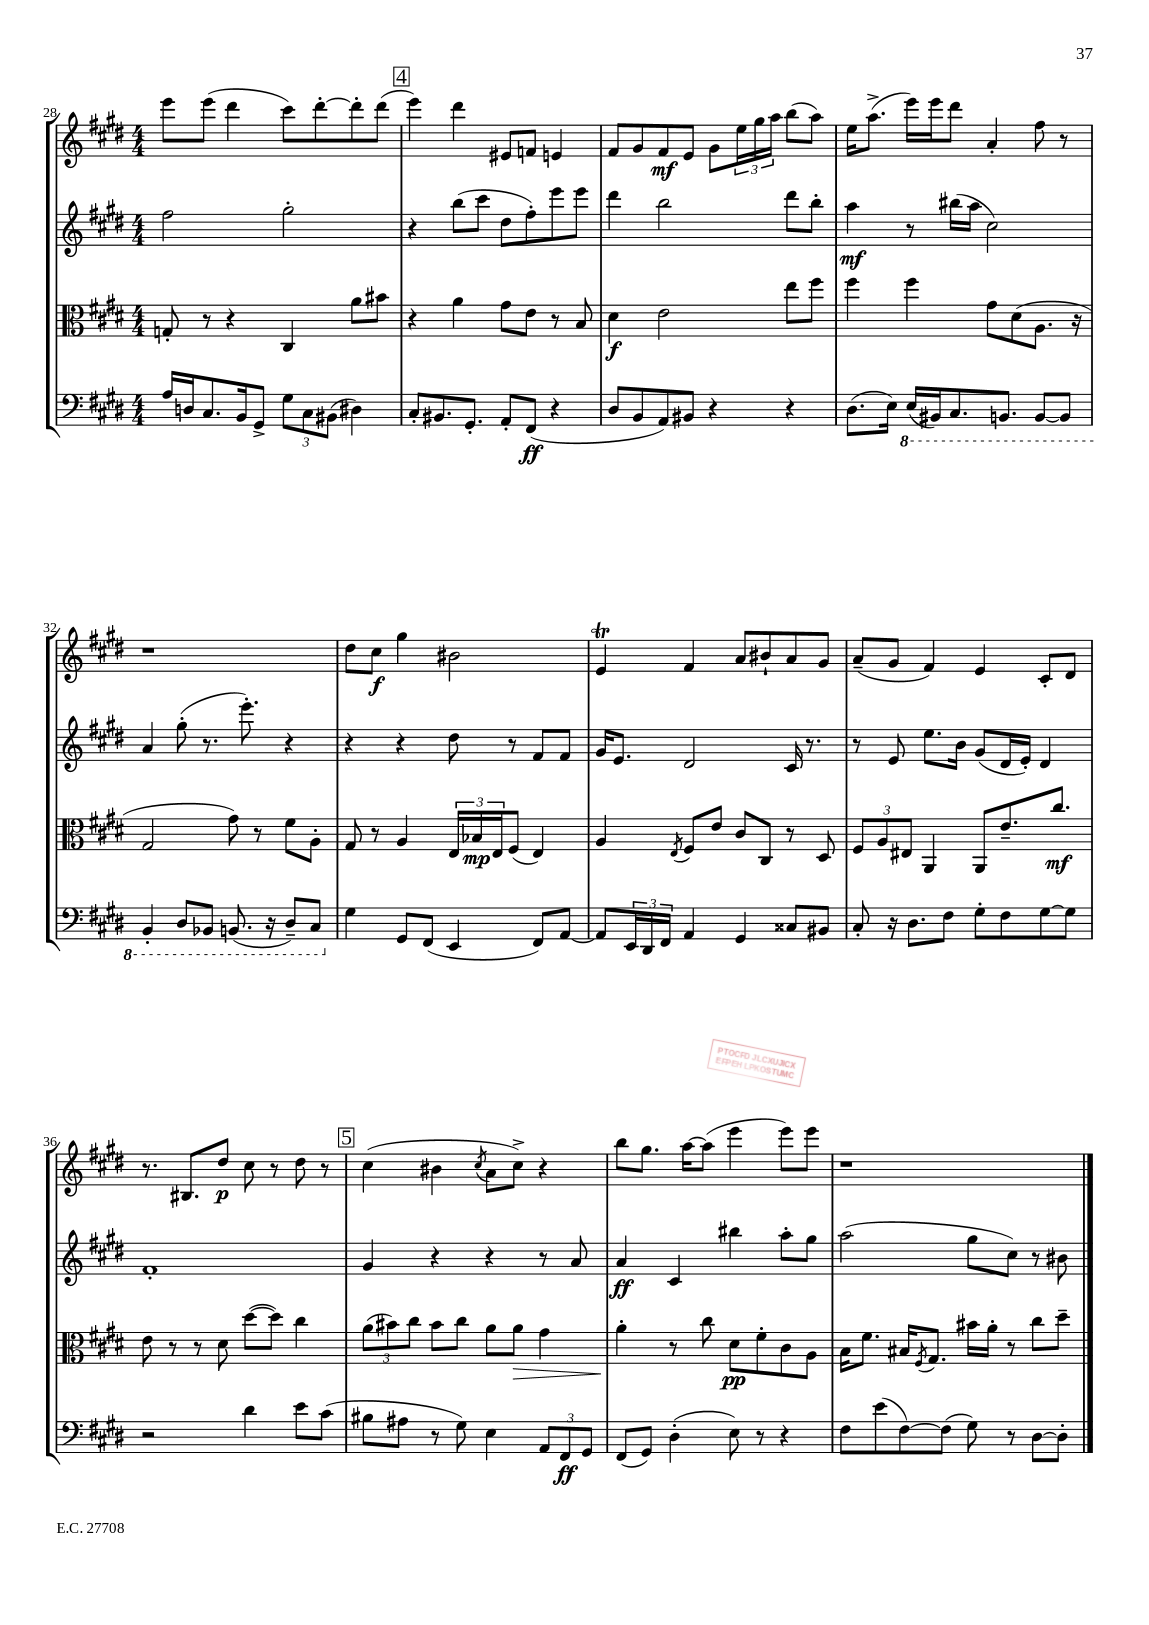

**kern	**dynam	**kern	**dynam	**kern	**dynam	**kern	**dynam
*part4	*part4	*part3	*part3	*part2	*part2	*part1	*part1
*staff4	*staff4	*staff3	*staff3	*staff2	*staff2	*staff1	*staff1
*clefF4	*	*clefC3	*	*clefG2	*	*clefG2	*
*k[f#c#g#d#]	*	*k[f#c#g#d#]	*	*k[f#c#g#d#]	*	*k[f#c#g#d#]	*
*M4/4	*	*M4/4	*	*M4/4	*	*M4/4	*
=28	=28	=28	=28	=28	=28	=28	=28
16A/LL	.	8Gn'/	.	2ff#\	.	8eee\L	.
16Dn/J	.	.	.	.	.	.	.
8.C#/	.	8r	.	.	.	(8eee\J	.
.	.	4r	.	.	.	4ddd#\	.
16BB/k	.	.	.	.	.	.	.
8GG#^/J	.	.	.	.	.	.	.
12G#\L	.	4C#/	.	2gg#'\	.	8ccc#\L)	.
12C#\	.	.	.	.	.	.	.
.	.	.	.	.	.	[8ddd#'\	.
(12BB#X\J	.	.	.	.	.	.	.
4D#X\)	.	8a\L	.	.	.	8ddd#'\]	.
.	.	8b#X\J	.	.	.	(8ddd#\J	.
!!LO:REH:place=s1:t=4
=29	=29	=29	=29	=29	=29	=29	=29
8C#'/L	.	4r	.	4r	.	4eee\)	.
8.BB#X/	.	.	.	.	.	.	.
.	.	4a\	.	(8bb\L	.	4ddd#\	.
8.GG#'/J	.	.	.	.	.	.	.
.	.	.	.	8ccc#\J	.	.	.
8AA'/L	.	8g#\L	.	8dd#\L	.	8e#X/L	.
(8FF#/J	ff	8e\J	.	8ff#'\)	.	8fn/J	.
4r	.	8r	.	8eee\	.	4en/	.
.	.	8B/	.	8eee\J	.	.	.
=30	=30	=30	=30	=30	=30	=30	=30
8D#/L	.	4d#\	f	4ddd#\	.	8f#/L	.
8BB/	.	.	.	.	.	8g#/	.
8AA/)	.	2e\	.	2bb\	.	8f#/	mf
8BB#X/J	.	.	.	.	.	8e/J	.
4r	.	.	.	.	.	8g#\L	.
.	.	.	.	.	.	24ee\L	.
.	.	.	.	.	.	24gg#\	.
.	.	.	.	.	.	24aa\JJ	.
4r	.	8ee\L	.	8ddd#\L	.	(8bb\L	.
.	.	8ff#\J	.	8bb'\J	.	8aa\J)	.
=31	=31	=31	=31	=31	=31	=31	=31
(8.D#\L	.	4ff#\	.	4aa\	mf	16ee\KL	.
.	.	.	.	.	.	(8.aa^\J	.
16E\Jk)	.	.	.	.	.	.	.
*8ba	*	*	*	*	*	*	*
(16EE/LL	.	4ff#\	.	8r	.	16eee\LL)	.
16BBB#X/J)	.	.	.	.	.	16eee\J	.
8.CC#/	.	.	.	(16bb#X\LL	.	8ddd#\J	.
.	.	.	.	16aa\JJ	.	.	.
.	.	8g#\L	.	2cc#\)	.	4a'/	.
8.BBBn/J	.	.	.	.	.	.	.
.	.	(8d#\	.	.	.	.	.
[8BBB/L	.	8.A\J	.	.	.	8ff#\	.
8BBB/J]	.	.	.	.	.	8r	.
.	.	16r	.	.	.	.	.
!!LO:LB:g=z
=32	=32	=32	=32	=32	=32	=32	=32
4BBB'/	.	2G#/	.	4a/	.	1r	.
8DD#/L	.	.	.	(8gg#'\	.	.	.
8BBB-X/J	.	.	.	8.r	.	.	.
(8.BBBn/	.	8g#\)	.	.	.	.	.
.	.	.	.	8.eee'\)	.	.	.
.	.	8r	.	.	.	.	.
16r	.	.	.	.	.	.	.
8DD#~/L)	.	8f#\L	.	4r	.	.	.
8CC#/J	.	8A'\J	.	.	.	.	.
=33	=33	=33	=33	=33	=33	=33	=33
*X8ba	*	*	*	*	*	*	*
4G#\	.	8G#/	.	4r	.	8dd#\L	.
.	.	8r	.	.	.	8cc#\J	f
8GG#/L	.	4A/	.	4r	.	4gg#\	.
(8FF#/J	.	.	.	.	.	.	.
4EE/	.	24E/LL	.	8dd#\	.	2b#X\	.
.	.	24B-X/	mp	.	.	.	.
.	.	24E/J	.	.	.	.	.
.	.	(8F#/J	.	8r	.	.	.
8FF#/L)	.	4E/)	.	8f#/L	.	.	.
[8AA/J	.	.	.	8f#/J	.	.	.
=34	=34	=34	=34	=34	=34	=34	=34
8AA/L]	.	4A/	.	16g#/KL	.	4eT/	.
.	.	.	.	8.e/J	.	.	.
24EE/L	.	.	.	.	.	.	.
24DD#/	.	.	.	.	.	.	.
24FF#/JJ	.	.	.	.	.	.	.
.	.	8qE/	.	.	.	.	.
4AA/	.	8F#/L	.	2d#/	.	4f#/	.
.	.	8e/J	.	.	.	.	.
4GG#/	.	8c#/L	.	.	.	8a/L	.
.	.	8C#/J	.	.	.	8b#X`/	.
8C##X/L	.	8r	.	16c#/	.	8a/	.
.	.	.	.	8.r	.	.	.
8BB#X/J	.	8D#/	.	.	.	8g#/J	.
=35	=35	=35	=35	=35	=35	=35	=35
8C#'/	.	12F#/L	.	8r	.	(8a~/L	.
.	.	12A/	.	.	.	.	.
16r	.	.	.	8e/	.	8g#/J	.
.	.	12E#X/J	.	.	.	.	.
8.D#\L	.	.	.	.	.	.	.
.	.	4AA/	.	8.ee\L	.	4f#/)	.
8F#\J	.	.	.	.	.	.	.
.	.	.	.	16b\Jk	.	.	.
8G#'\L	.	8AA/L	.	(8g#/L	.	4e/	.
8F#\	.	8.e~/	.	16d#/L	.	.	.
.	.	.	.	16e'/JJ)	.	.	.
[8G#\	.	.	.	4d#/	.	8c#'/L	.
.	.	8.cc#/J	mf	.	.	.	.
8G#\J]	.	.	.	.	.	8d#/J	.
!!LO:LB:g=z
=36	=36	=36	=36	=36	=36	=36	=36
2r	.	8e\	.	1f#'	.	8.r	.
.	.	8r	.	.	.	.	.
.	.	.	.	.	.	8.B#X/L	.
.	.	8r	.	.	.	.	.
.	.	8d#\	.	.	.	8dd#/J	p
4d#\	.	([8dd#\L	.	.	.	8cc#\	.
.	.	8dd#\J])	.	.	.	8r	.
8e\L	.	4cc#\	.	.	.	8dd#\	.
(8c#\J	.	.	.	.	.	8r	.
!!LO:REH:place=s1:t=5
=37	=37	=37	=37	=37	=37	=37	=37
8B#X\L	.	(12a\L	.	4g#/	.	(4cc#\	.
.	.	12b#X\)	.	.	.	.	.
8A#X\J	.	.	.	.	.	.	.
.	.	12cc#\J	.	.	.	.	.
8r	.	8b#\L	.	4r	.	4b#X\	.
8G#\)	.	8cc#\J	.	.	.	.	.
.	.	.	.	.	.	8qcc#/	.
4E\	.	8a\L	.	4r	.	8a\L	.
!	!	!	!LO:HP:b	!	!	!	!
.	.	8a\J	>	.	.	8cc#^\J)	.
12AA/L	.	4g#\	.	8r	.	4r	.
12FF#/	ff	.	.	.	.	.	.
.	.	.	.	8a/	.	.	.
12GG#/J	.	.	.	.	.	.	.
=38	=38	=38	=38	=38	=38	=38	=38
(8FF#/L	.	4a'\	.	4a/	ff	8bb\L	.
8GG#/J)	.	.	.	.	.	8.gg#\J	.
(4D#'\	.	8r	]	4c#/	.	.	.
.	.	.	.	.	.	[16aa\KL	.
.	.	8cc#\	.	.	.	(8aa\J]	.
8E\)	.	8d#\L	pp	4bb#X\	.	4eee\	.
8r	.	8f#'\	.	.	.	.	.
4r	.	8c#\	.	8aa'\L	.	8eee\L)	.
.	.	8A\J	.	8gg#\J	.	8eee\J	.
=39	=39	=39	=39	=39	=39	=39	=39
8F#\L	.	16B\KL	.	(2aa\	.	1r	.
.	.	8.f#\J	.	.	.	.	.
(8e\	.	.	.	.	.	.	.
[8F#\)	.	16B#X/KL	.	.	.	.	.
.	.	8qF#/	.	.	.	.	.
.	.	8.G#/J	.	.	.	.	.
(8F#\J]	.	.	.	.	.	.	.
8G#\)	.	16b#X\LL	.	8gg#\L	.	.	.
.	.	16a'\JJ	.	.	.	.	.
8r	.	8r	.	8cc#\J)	.	.	.
[8D#\L	.	8cc#\L	.	8r	.	.	.
8D#'\J]	.	8dd#~\J	.	8b#X\	.	.	.
==	==	==	==	==	==	==	==
*-	*-	*-	*-	*-	*-	*-	*-
